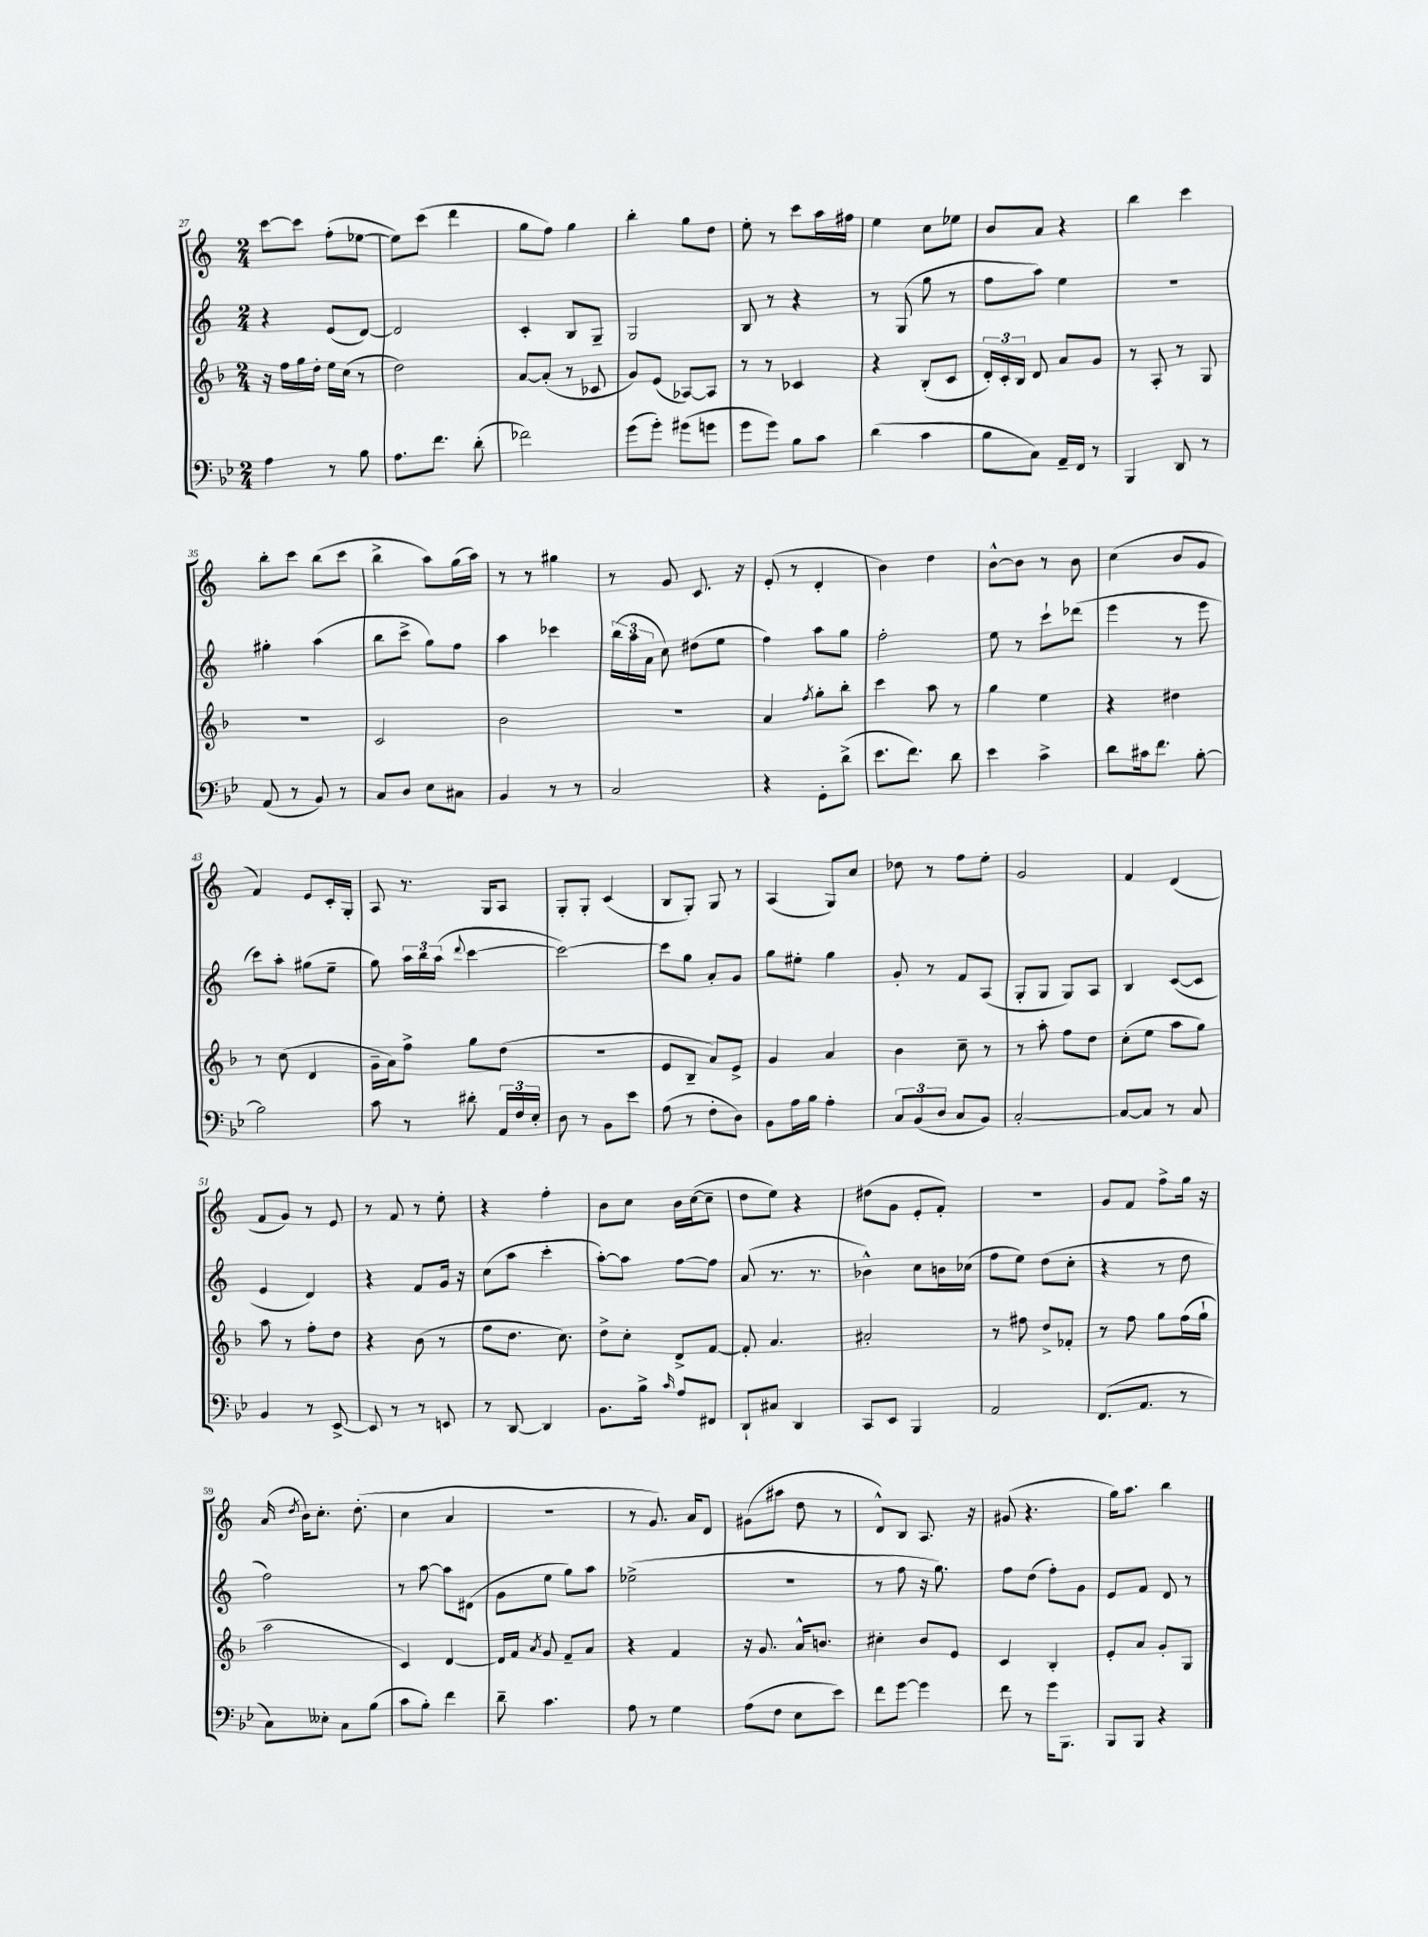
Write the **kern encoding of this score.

**kern	**kern	**kern	**kern
*part4	*part3	*part2	*part1
*staff4	*staff3	*staff2	*staff1
*clefF4	*clefG2	*clefG2	*clefG2
*k[b-e-]	*k[b-]	*k[]	*k[]
*M2/4	*M2/4	*M2/4	*M2/4
=27	=27	=27	=27
4A\	16r	4r	[8ccc\L
.	16ff\LL	.	.
.	16gg\	.	8ccc\J]
.	16dd'\JJ	.	.
8r	16ee\LL	(8e/L	(8ff'\L
.	(16cc\JJ	.	.
8B-\	8r	[8d/J)	[8ee-X\J
=28	=28	=28	=28
8.A\L	2dd\)	2d/]	8ee-\L])
.	.	.	(8ccc\J
8.f\J	.	.	.
.	.	.	4ddd\
(8d'\	.	.	.
=29	=29	=29	=29
2f-X\)	[8a/L	4c'/	8gg\L
.	(8a'/J]	.	8ff\J)
.	8r	8B/L	4gg\
.	8c-X/	8G~/J	.
=30	=30	=30	=30
(8g\L	8g/L)	2G/	4bb'\
8g'\J)	(8e/J	.	.
(8g#X\L	[8A-X/L)	.	8gg\L
8gn\J	8A-/J]	.	8dd\J
=31	=31	=31	=31
8g\L	8r	8B/	8ee'\
8g\J)	8r	8r	8r
8B-\L	4c-X/	4r	8ccc\L
8c\J	.	.	16aa\L
.	.	.	16ff#X\JJ
=32	=32	=32	=32
(4d\	4r	8r	4ee\
.	.	(8G/	.
4c\	(8B-'/L	8gg\	8cc\L
.	8c/J	8r	8ee-X\J
=33	=33	=33	=33
8B-\L	24d'/LL)	8ff\L	8b/L
.	24c'/	.	.
.	24B-/JJ	.	.
8C\J)	8d/	8aa\J)	8a/J
16AA~/LL	8a/L	4ee\	4r
16FF/JJ	.	.	.
8r	8g/J	.	.
=34	=34	=34	=34
4BBB-/	8r	2r	4bb\
.	8A'/	.	.
8DD/	8r	.	4ccc\
8r	8G/	.	.
!!LO:LB:g=z
=35	=35	=35	=35
(8AA/	2r	4gg#X'\	8bb'\L
8r	.	.	8ccc\J
8BB-/)	.	(4aa\	(8bb\L
8r	.	.	8ccc\J
=36	=36	=36	=36
8C/L	2c/	8bb\L	4bb^\
8D/J	.	8ccc^\J	.
8E-\L	.	8gg\L)	8aa\L)
8C#X\J	.	8ff\J	(16gg\L
.	.	.	16aa\JJ)
=37	=37	=37	=37
4BB-/	2b-\	4aa\	8r
.	.	.	8r
8r	.	4ccc-X\	4gg#X\
8r	.	.	.
=38	=38	=38	=38
2C/	2r	(24bb\LL	8r
.	.	24aa\	.
.	.	24a\JJ	.
.	.	8cc\)	8g/
.	.	(8dd#X\L	8.c/
.	.	8ee\J	.
.	.	.	16r
=39	=39	=39	=39
4r	4a/	4ff\)	(8e'/
.	.	.	8r
.	8qff/	.	.
8GG'\L	8gg'\L	8aa\L	4d'/
(8d^\J	8bb-'\J	8gg\J	.
=40	=40	=40	=40
8.e-\L	4ccc\	2ff'\	4b\)
8.f\J)	.	.	.
.	8aa\	.	4dd\
8d\	8r	.	.
=41	=41	=41	=41
4e-\	4gg\	8ee\	[8b^^\L
.	.	8r	8b\J]
4c^\	4ee\	8ccc`\L	8r
.	.	(8ddd-X\J	8b\
=42	=42	=42	=42
8d\L	4r	4eee\	(4cc\
16c#X\k	.	.	.
8.f\J	.	.	.
.	4dd#X\	8r	8b/L
[8B-'\	.	8eee\	8g/J
!!LO:LB:g=z
=43	=43	=43	=43
2B-\]	8r	8ccc\L)	4f/)
.	(8cc\	8aa'\J	.
.	4d/	(8gg#X\L	8e/L
.	.	8ee~\J	16c'/L
.	.	.	16G'/JJ
=44	=44	=44	=44
8c\	16g~\LL	8gg\)	8A/
.	16a\J)	.	.
8r	8ff^\J	24aa\LL	8.r
.	.	24bb\	.
.	.	(24aa\JJ	.
.	.	8qqddd/	.
8d#X'\	8gg\L	[4ccc\	.
.	.	.	16G/KL
24AA/LL	(8dd\J	.	8A/J
24F/	.	.	.
24E-'/JJ	.	.	.
=45	=45	=45	=45
8D\	2r	2ccc\_)	8G'/L
8r	.	.	8G'/J
8BB-\L	.	.	(4c/
8e-\J	.	.	.
=46	=46	=46	=46
(8A\	8e/L	8ccc\L]	8B/L
8r	8B-~/J	8gg\J	8G'/J)
8F'\L	8a/L)	8a'/L	8G/
8D\J)	8e^/J	8g/J	8r
=47	=47	=47	=47
8BB-\L	4g/	8gg\L	(4A/
16A\L	.	8ee#X'\J	.
16B-\JJ	.	.	.
4A'\	4a/	4gg\	8G/L)
.	.	.	8cc/J
=48	=48	=48	=48
12C/L	4b-\	8g'/	8dd-X\
(12BB-/	.	.	.
.	.	8r	8r
12D/J	.	.	.
8C/L	8cc~\	8f/L	8ff\L
8BB-/J)	8r	(8A/J	8ee'\J
=49	=49	=49	=49
[2C'/	8r	8G'/L	2g/
.	8aa'\	8G/J	.
.	8ff\L	8G/L)	.
.	8dd\J	8A/J	.
=50	=50	=50	=50
8C/L_	(8cc'\L	4B/	4f/
8C/J]	8ee\J	.	.
8r	8aa\L	([8c/L	(4d/
8C/	8gg\J)	8c/J]	.
!!LO:LB:g=z
=51	=51	=51	=51
4BB-/	8aa\	4e/	8f/L
.	8r	.	8g/J)
8r	8ff'\L	4d/)	8r
[8EE-^/	8dd\J	.	8e/
=52	=52	=52	=52
8EE-/]	4r	4r	8r
8r	.	.	8f/
8r	(8b-\	8f/L	8r
8EEn/	8r	16g/Jk	8ee'\
.	.	16r	.
=53	=53	=53	=53
8r	8ff\L	(8cc\L	4r
[8DD/	8.dd\J	8aa\J	.
4DD/]	.	4ccc'\	4ff'\
.	8.cc\)	.	.
=54	=54	=54	=54
8.BB-\L	8dd^\L	[8aa'\L)	8b\L
.	8cc'\J	8aa\J]	8cc\J
16B-^\Jk	.	.	.
16qqc/	.	.	.
8A/L	8d^/L	[8ff\L	16b\LL
.	.	.	([16cc\J
8FF#X/J	[8f/J	8ff\J]	8cc~\J]
=55	=55	=55	=55
8DD`/L	8f'/]	(8a/	8dd\L
8C#X/J	4.a/	8.r	8ee\J)
4DD/	.	.	4r
.	.	8.r	.
=56	=56	=56	=56
8CC/L	2a#X'/	4b-X^^\)	(8dd#X\L
8EE-/J	.	.	8g\J
4BBB-/	.	8cc\L	8e'/L
.	.	16bn\L	8f'/J)
.	.	(16cc-X\JJ	.
=57	=57	=57	=57
2AA/	8r	8ff\L	2r
.	8ff#X\	8ee\J)	.
.	8dd^/L	(8dd\L	.
.	8f-X'/J	8cc'\J	.
=58	=58	=58	=58
(8.FF/L	8r	4r	8g/L
.	8ff\	.	8f/J
8.AA/J	.	.	.
.	8gg\L	8r	8ff^\L
8r	(16ff\L	8dd\	16gg\Jk
.	16gg`\JJ	.	16r
!!LO:LB:g=z
=59	=59	=59	=59
8C\L)	2aa\	2ff\)	(16a/
.	.	.	8qdd/
.	.	.	16b\KL)
8E--X'\J	.	.	8.cc'\J
8C\L	.	.	.
.	.	.	(8.dd'\
(8B-\J	.	.	.
=60	=60	=60	=60
8c\L	4c/)	8r	4cc\
8B-'\J)	.	[8aa\	.
4f\	[4d/	8aa\L]	4a/
.	.	(8d#X\J	.
=61	=61	=61	=61
8d~\	16d/LL]	8g\L	2r
.	16f/JJ	.	.
.	8qa/	.	.
4.c\	8g/	8ee\J	.
.	8f~/L	8gg\L)	.
.	8a/J	8aa\J	.
=62	=62	=62	=62
8A\	4r	(2ee-X^\	8r
8r	.	.	8.g/)
4G\	4f/	.	.
.	.	.	16a/KL
.	.	.	8d/J
=63	=63	=63	=63
(8A\L	16r	2r	(8g#X\L
.	8.g/	.	.
8F\J	.	.	8aa#X\J
8E-\L	16a^^/KL	.	8dd\
.	8.bn/J	.	.
8e-\J)	.	.	8r
=64	=64	=64	=64
8f\L	4cc#X'\	8r	8d^^/L)
[8g\J	.	8ff\	8B/J
4g\]	8b-/L	16r	8.A/
.	.	8.gg\)	.
.	8e/J	.	.
.	.	.	16r
=65	=65	=65	=65
8f\	4c/	8ff\L	(8g#X/
8r	.	(8dd\J	4.r
16g\KL	4B-'/	8ff'\L)	.
8.BBB-\J	.	.	.
.	.	8g\J	.
=66	=66	=66	=66
8BBB-/L	8e'/L	8e/L	16gg\KL)
.	.	.	8.aa\J
8BBB-/J	8a/J	8f/J	.
4r	8g'/L	8d/	4bb\
.	8G/J	8r	.
==	==	==	==
*-	*-	*-	*-
